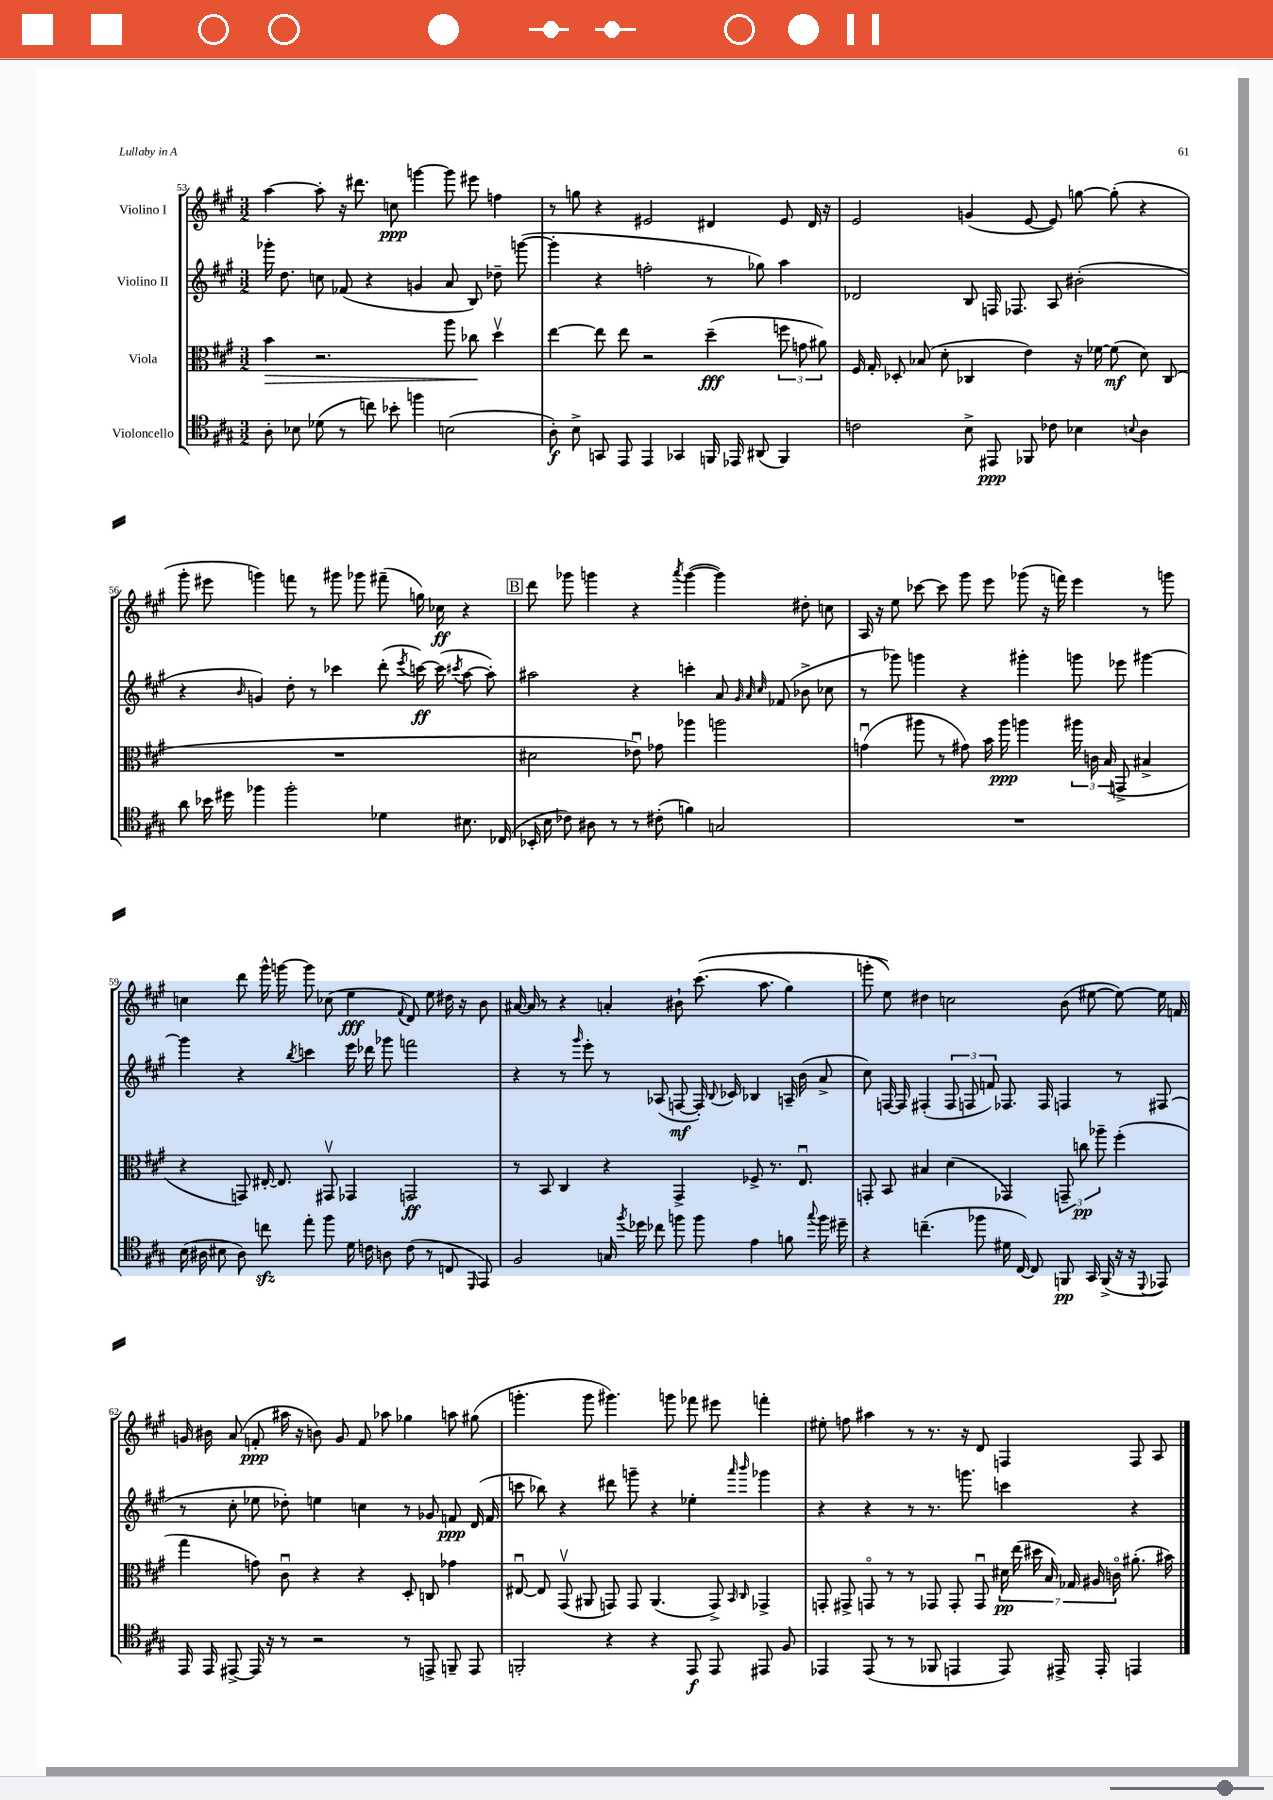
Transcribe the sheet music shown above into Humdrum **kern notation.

**kern	**dynam	**kern	**dynam	**kern	**dynam	**kern	**dynam
*part4	*part4	*part3	*part3	*part2	*part2	*part1	*part1
*staff4	*staff4	*staff3	*staff3	*staff2	*staff2	*staff1	*staff1
*I"Violoncello	*	*I"Viola	*	*I"Violino II	*	*I"Violino I	*
*clefC4	*	*clefC3	*	*clefG2	*	*clefG2	*
*k[f#c#g#]	*	*k[f#c#g#]	*	*k[f#c#g#]	*	*k[f#c#g#]	*
*M3/2	*	*M3/2	*	*M3/2	*	*M3/2	*
=53	=53	=53	=53	=53	=53	=53	=53
!	!	!	!LO:HP:b	!	!	!	!
8A'\	.	4b\	>	16ggg-X'\	.	[4aa\	.
.	.	.	.	8.dd\	.	.	.
8B-X\	.	.	.	.	.	.	.
(8d-X\	.	2.r	.	8ccn\	.	8aa'\]	.
8r	.	.	.	(8f-X/	.	16r	.
.	.	.	.	.	.	8.ddd#X\	.
8ccn\)	.	.	.	4r	.	.	.
8b-X'\	.	.	.	.	.	8ccn\	ppp
4ffn\	.	.	.	4gn/	.	[4gggn\	.
(2Bn\	.	8aa\	.	8a/	.	8ggg\]	.
.	.	8cc-X\	.	8B/)	.	8eee#X\	.
.	.	4ddv\	]	8dd-X~\	.	4ffn\	.
.	.	.	.	([8gggn\	.	.	.
=54	=54	=54	=54	=54	=54	=54	=54
8A'\)	f	[4ee\	.	4ggg'\]	.	8r	.
8B^\	.	.	.	.	.	8ggn\	.
8GGn/	.	8ee\]	.	4r	.	4r	.
8EE/	.	8ee\	.	.	.	.	.
4EE/	.	2r	.	2ffn'\	.	2e#X/	.
4GG-X/	.	.	.	.	.	.	.
16FFn/	.	(4dd~\	fff	8r	.	4d#X/	.
16EE-X/	.	.	.	.	.	.	.
(8AA#X/	.	.	.	8gg-X\)	.	.	.
4FF/)	.	12ffn\	.	4aa\	.	8e#/	.
.	.	12gn\	.	.	.	.	.
.	.	.	.	.	.	16d#/	.
.	.	12a#X\)	.	.	.	.	.
.	.	.	.	.	.	16r	.
=55	=55	=55	=55	=55	=55	=55	=55
2cn\	.	16F#/	.	2d-X/	.	2e/	.
.	.	16G#'/	.	.	.	.	.
.	.	8D-X'/	.	.	.	.	.
.	.	(8B-X/	.	.	.	.	.
.	.	8d'\	.	.	.	.	.
8B^\	.	4C-X/	.	8B/	.	(4gn/	.
8EE#X/	ppp	.	.	16Fn/	.	.	.
.	.	.	.	8.F-X/	.	.	.
8FF-X/	.	4e\)	.	.	.	[8e/	.
8c-X\	.	.	.	8A/	.	8e/])	.
4B-X\	.	16r	.	(2b#X'\	.	[8ggn\	.
.	.	[16f-X\	.	.	.	.	.
.	.	(8f-\]	mf	.	.	(8gg'\]	.
8qqBn/	.	.	.	.	.	.	.
4A\	.	8d\)	.	.	.	4r	.
.	.	(8C-/	.	.	.	.	.
!!LO:LB:g=z
=56	=56	=56	=56	=56	=56	=56	=56
8a\	.	1.r	.	4r	.	8ggg#'\	.
16b-X\	.	.	.	.	.	8eee#X\	.
16dd#X\	.	.	.	.	.	.	.
.	.	.	.	16qqb/	.	.	.
4ff-X\	.	.	.	4gn/)	.	4gggn\)	.
2ff-'\	.	.	.	8dd'\	.	8fffn\	.
.	.	.	.	8r	.	8r	.
.	.	.	.	4ccc-X\	.	8ggg#X\	.
.	.	.	.	.	.	8ggg-X\	.
4d-X\	.	.	.	(8ddd'\	.	(8fff#X~\	.
.	.	.	.	8qeee/	.	.	.
.	.	.	.	[16cccn\)	ff	16ggn\)	.
.	.	.	.	(16ccc\]	.	16cc-X\	ff
.	.	.	.	8qccc#X/	.	.	.
8.B#X\	.	.	.	[8aa\	.	4r	.
.	.	.	.	8aa'\])	.	.	.
(16C-X/	.	.	.	.	.	.	.
!!LO:REH:place=s1:t=B
=57	=57	=57	=57	=57	=57	=57	=57
16BB-X'/	.	2d#X\	.	2aa#X\	.	8ddd\	.
16B\	.	.	.	.	.	.	.
8c-X\)	.	.	.	.	.	8ggg-X\	.
8A#X\	.	.	.	.	.	4gggn\	.
8r	.	.	.	.	.	.	.
8r	.	8e-Xu\)	.	4r	.	4r	.
(8c#X'\	.	8g-X\	.	.	.	.	.
.	.	.	.	.	.	8qaaa/	.
4fn\)	.	4aa-X\	.	4cccn'\	.	([4ggg\	.
2Gn/	.	2aan\	.	8a/	.	4ggg\])	.
.	.	.	.	32qqg#/	.	.	.
.	.	.	.	32qqa/	.	.	.
.	.	.	.	32qqcc#/	.	.	.
.	.	.	.	(8f-X/	.	.	.
.	.	.	.	8b-X^\	.	8dd#X'\	.
.	.	.	.	8cc-X\	.	8ccn\	.
=58	=58	=58	=58	=58	=58	=58	=58
1.r	.	(4gnu\	.	8r	.	16A/	.
.	.	.	.	.	.	16r	.
.	.	.	.	8ggg-X\)	.	8ee\	.
.	.	8aa#X\	.	4gggn\	.	[8ccc-X\	.
.	.	8r	.	.	.	8ccc-\]	.
.	.	8g#X\)	.	4r	.	8ggg#\	.
.	.	16b\	.	.	.	8eee\	.
.	.	16aa#\	ppp	.	.	.	.
.	.	4aan\	.	4ggg#X'\	.	(8ggg-X\	.
.	.	.	.	.	.	16r	.
.	.	.	.	.	.	16fffn\)	.
.	.	24aa#X\	.	8gggn\	.	4eee\	.
.	.	24cn\	.	.	.	.	.
.	.	(24B/	.	.	.	.	.
.	.	8GGn^/	.	8eee-X\	.	.	.
.	.	4B#X^/	.	[4ggg#X\	.	8r	.
.	.	.	.	.	.	8gggn\	.
!!LO:LB:g=z
=59	=59	=59	=59	=59	=59	=59	=59
(16B\	.	4r	.	4ggg#\]	.	4ccn\	.
16A#X\	.	.	.	.	.	.	.
8B#X\	.	.	.	.	.	.	.
8A#\)	.	8GGn/)	.	4r	.	8ddd\	.
8ccnzz\	.	[16E#X'/	.	.	.	16ggg#^^\	.
.	.	8.E#/]	.	.	.	[16gggn\	.
.	.	.	.	8qbb/	.	.	.
8ee'\	.	.	.	4cccn\	.	8ggg\]	.
8ff#\	.	8GG#Xv/	.	.	.	(8cc-X\	.
16d\	.	4GG-X/	.	16eee\	.	4ee\	fff
16cn\	.	.	.	16ddd-X\	.	.	.
8An\	.	.	.	8ggg-X\	.	.	.
.	.	.	.	.	.	8qqf#/	.
(8c\	.	2GGn/	ff	2fffn\	.	8d/)	.
8r	.	.	.	.	.	8ee\	.
8Cn/	.	.	.	.	.	16dd#X\	.
.	.	.	.	.	.	16r	.
16qqDD/	.	.	.	.	.	.	.
8EE/)	.	.	.	.	.	8b\	.
=60	=60	=60	=60	=60	=60	=60	=60
2F#/	.	8r	.	4r	.	[16a#X/	.
.	.	.	.	.	.	16a#/]	.
.	.	8BB/	.	.	.	8r	.
.	.	4C#/	.	8r	.	4r	.
.	.	.	.	16qqggg#/	.	.	.
.	.	.	.	8eee'\	.	.	.
16Gn/	.	4r	.	8r	.	4an'/	.
8qff#/	.	.	.	.	.	.	.
16dd-X\	.	.	.	.	.	.	.
8cc-X\	.	.	.	(8A-X/	.	.	.
8ffn\	.	4GG#^/	.	[8Fn/	mf	8b#X`\	.
8ff\	.	.	.	16F'/])	.	((8.ccc#\	.
.	.	.	.	8qqB/	.	.	.
.	.	.	.	16c-X/	.	.	.
4e\	.	8F-X^/	.	4B-X/	.	.	.
.	.	.	.	.	.	8.aa\	.
.	.	8.r	.	.	.	.	.
8fn\	.	.	.	16An~/	.	4gg#\)	.
.	.	8.Eu/	.	(16b\	.	.	.
8qqgg#/	.	.	.	.	.	.	.
16ff\	.	.	.	8a^/	.	.	.
16dd#X~\	.	.	.	.	.	.	.
=61	=61	=61	=61	=61	=61	=61	=61
4r	.	8GGn'/	.	8cc#\)	.	(8gggn'\	.
.	.	8BB/	.	[16Fn/	.	8ee\))	.
.	.	.	.	16F/]	.	.	.
(4.ccn~\	.	4B#X/	.	(4F#X'/	.	4dd#X\	.
.	.	(4d\	.	12F#/	.	2ccn\	.
.	.	.	.	12Fn/	.	.	.
8ff-X\	.	.	.	.	.	.	.
.	.	.	.	12fn/)	.	.	.
16d#X\	.	4GG-X/)	.	8.F-X/	.	.	.
[16C#/)	.	.	.	.	.	.	.
8C#/]	.	.	.	.	.	.	.
.	.	.	.	16F-/	.	.	.
8FFn/	pp	12GGn~/	.	4Fn/	.	(8b\	.
.	.	12ccn\	pp	.	.	.	.
16GG#/	.	.	.	.	.	[8ee#X\	.
.	.	12aa-X~\	.	.	.	.	.
(16FF^/	.	.	.	.	.	.	.
16r	.	(4ff#'\	.	8r	.	8ee#\_)	.
16r	.	.	.	.	.	.	.
8qqDD/	.	.	.	.	.	.	.
8EE-X/)	.	.	.	(8F#X/	.	16ee#\]	.
.	.	.	.	.	.	16fn/	.
!!LO:LB:g=z
=62	=62	=62	=62	=62	=62	=62	=62
16EE/	.	4gg#\	.	8r	.	16gn/	.
16EE/	.	.	.	.	.	16b#X\	.
[8EE#X^/	.	.	.	8cc#'\	.	(8a/	.
16EE#/]	.	8gn\)	.	8ee-X\	.	8fn'/	ppp
16r	.	.	.	.	.	.	.
8r	.	8c#u\	.	8dd-X'\)	.	16aa#X\	.
.	.	.	.	.	.	16r	.
2r	.	4r	.	4een\	.	8bn\)	.
.	.	.	.	.	.	8g/	.
.	.	4r	.	4ccn\	.	8f/	.
.	.	.	.	.	.	8aa-X\	.
8r	.	8D'/	.	8r	.	4gg-X\	.
8EEn^/	.	8Cn/	.	8g-X/	.	.	.
8FFn~/	.	4g-X\	.	8fn/	ppp	8aan\	.
8EE/	.	.	.	(16d/	.	(8gg#X\	.
.	.	.	.	16f/	.	.	.
=63	=63	=63	=63	=63	=63	=63	=63
2FFn'/	.	[8E#Xu/	.	8cccn\	.	4.gggn'\	.
.	.	8E#/]	.	8bb-X\)	.	.	.
.	.	(8GG#v/	.	4r	.	.	.
.	.	8AA#X/	.	.	.	8ggg\	.
4r	.	8GGn/)	.	8ddd#X\	.	4.ggg#X\)	.
.	.	8GG/	.	8gggn~\	.	.	.
4r	.	(4.AA#/	.	4r	.	.	.
.	.	.	.	.	.	8gggn\	.
8EE/	f	.	.	4ee-X'\	.	8fff-X\	.
8EE/	.	8GG^/)	.	.	.	8eee#X\	.
.	.	16qqBB/	.	16qqaaa/	.	.	.
.	.	16qqC#/	.	16qqbbb/	.	.	.
8EE#X/	.	4GG-X^/	.	4ggg-X\	.	4fffn'\	.
8F#/	.	.	.	.	.	.	.
=64	=64	=64	=64	=64	=64	=64	=64
4EE-X/	.	8GGn'/	.	4r	.	8ee#X'\	.
.	.	8GG#X^/	.	.	.	8ffn\	.
(8EE-/	.	8GGn/	.	4r	.	4aa#X\	.
8r	.	8r	.	.	.	.	.
8r	.	8r	.	8r	.	8r	.
8FF-X/	.	8GG-X/	.	8.r	.	8.r	.
4EEn/	.	8GG-'/	.	.	.	.	.
.	.	.	.	8.gggn\	.	16r	.
.	.	8GG-u/	.	.	.	8d/	.
8EE/)	.	28d#X\	pp	4cccn\	.	4Fn/	.
.	.	(28ee\	.	.	.	.	.
.	.	28dd#X\	.	.	.	.	.
.	.	28B/)	.	.	.	.	.
16EE#X^/	.	.	.	.	.	.	.
.	.	28G-X/	.	.	.	.	.
.	.	28A#X/	.	.	.	.	.
16EE#'/	.	.	.	.	.	.	.
.	.	28cn\	.	.	.	.	.
4EEn/	.	(8.a#X'\	.	4r	.	8F/	.
.	.	.	.	.	.	8A/	.
.	.	16b#X\)	.	.	.	.	.
==	==	==	==	==	==	==	==
*-	*-	*-	*-	*-	*-	*-	*-
